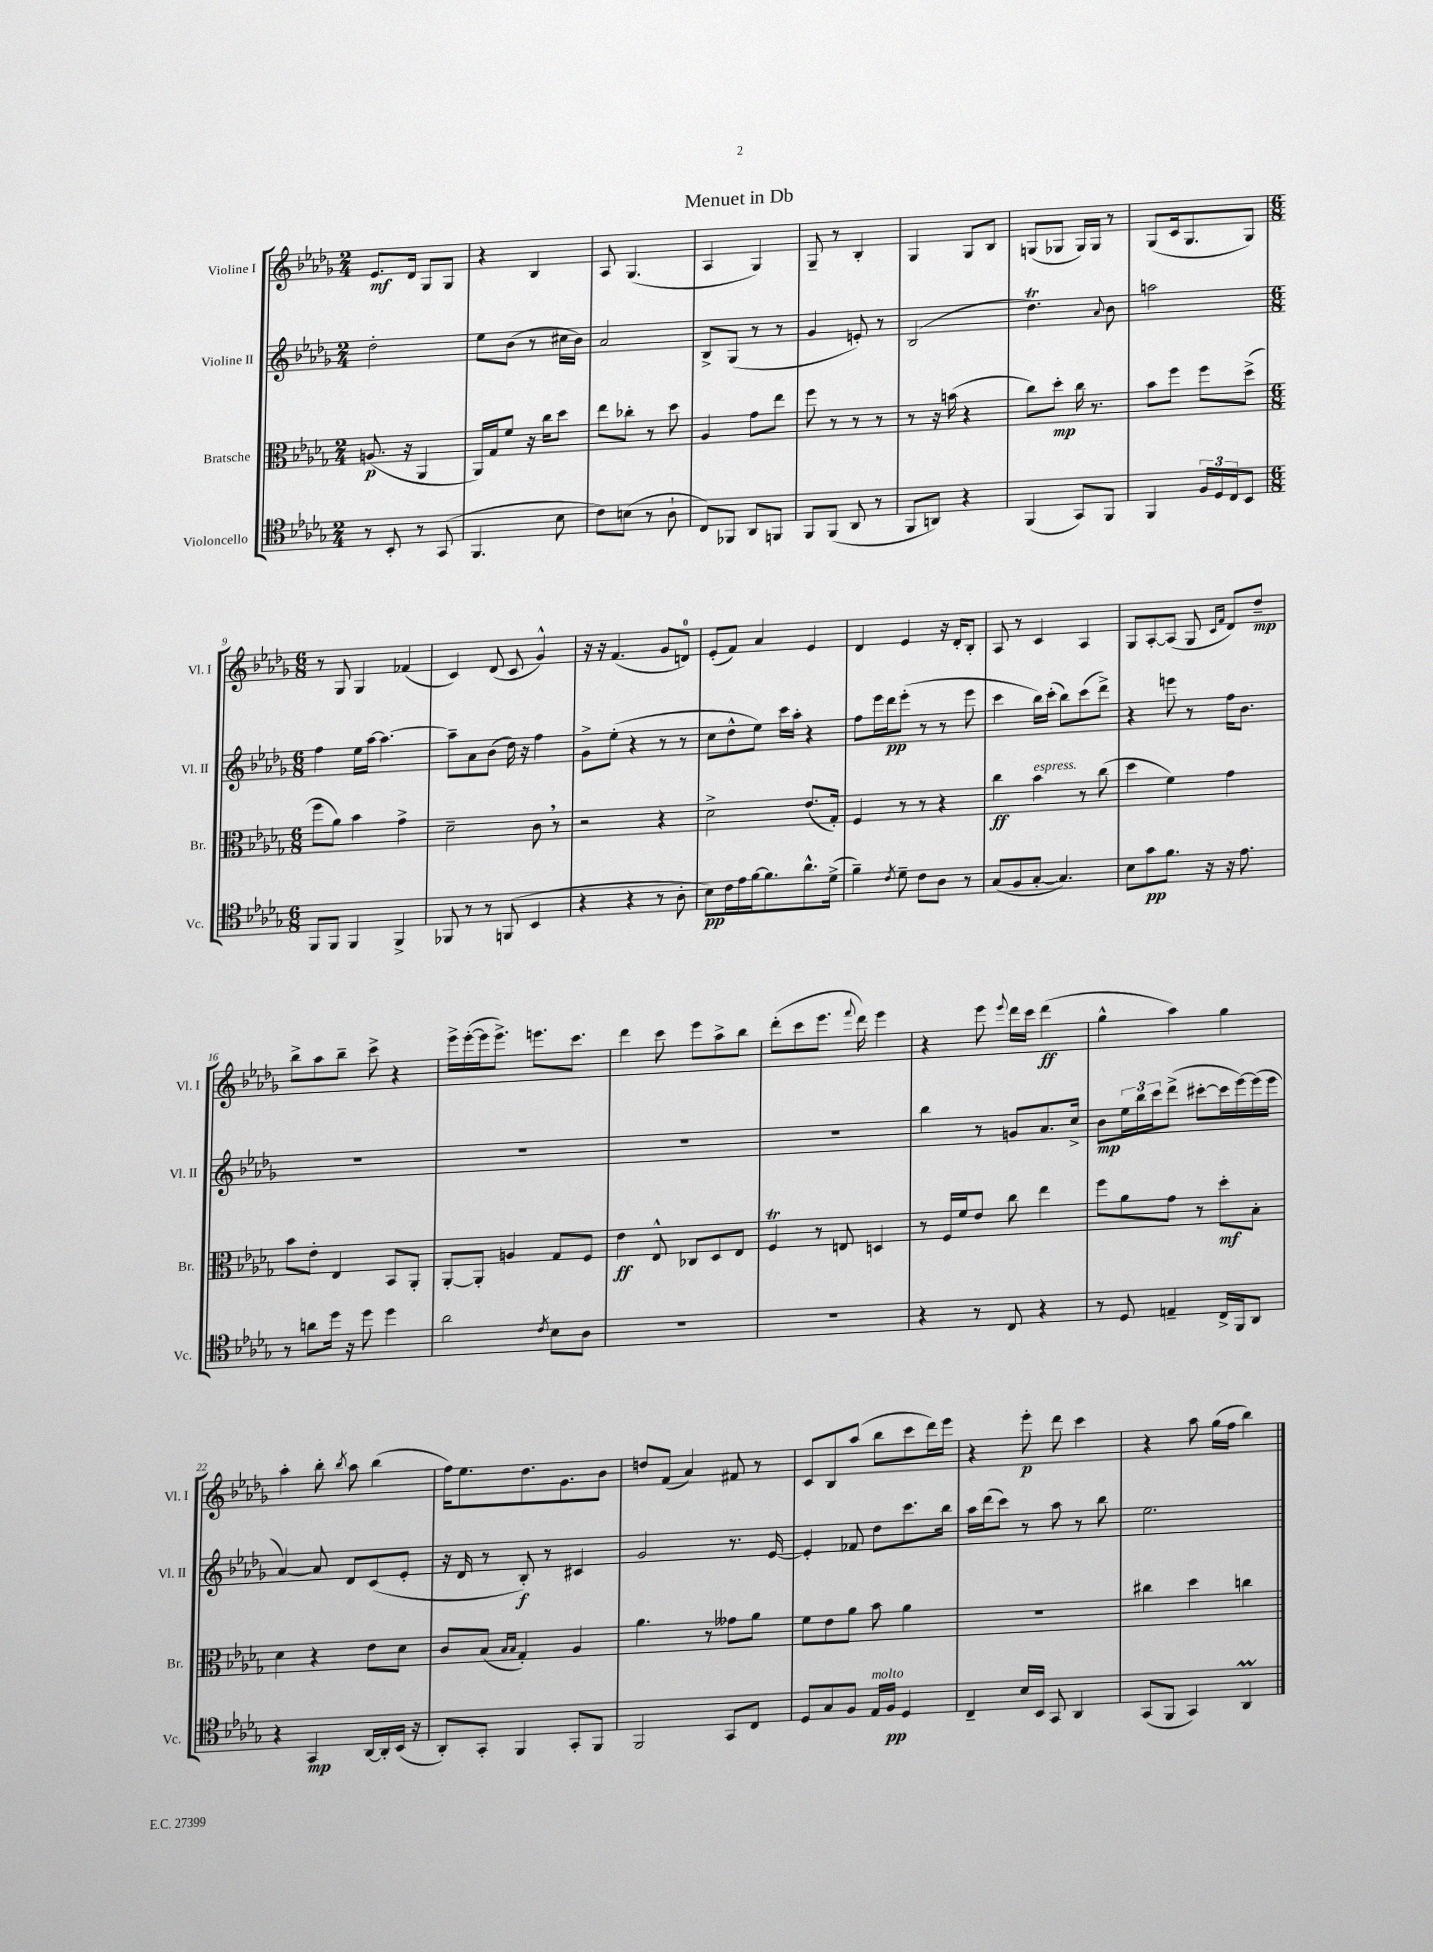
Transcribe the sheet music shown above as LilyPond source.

\header { title = "Menuet in Db" }
<<
\new StaffGroup <<
\new Staff = "s0" \with { instrumentName = "Violine I" shortInstrumentName = "Vl. I" } {
    \clef treble \key des \major \numericTimeSignature \time 2/4
    ees'8.\mf des'16 ges8 ges8 |
    r4 bes4 |
    aes8 ges4.( |
    aes4 ges4) |
    ges8-- r8 bes4-. |
    ges4 ges8 bes8 |
    g8( ges8 ges16) ges16 r8 |
    ges8( c'16 ges8. ges8) |
    \numericTimeSignature \time 6/8 r8 ges8 ges4 fes'4( |
    c'4) des'8( c'8 ges'4-^) |
    r16 r16 f'4.( ges'8 d'8-0) |
    ees'8-.( f'8) aes'4 ees'4 |
    des'4 ees'4 r16 des'16-. bes8-. |
    aes8 r8 c'4 aes4 |
    ges8 aes8~-. aes8( ges8 \grace { c'16 f'16 } des'8) des''8--\mp |
    bes''8-> aes''8 bes''8-- c'''8-> r4 |
    ees'''16-> ees'''16~-.( ees'''16 ees'''8.->) e'''8. c'''8. |
    des'''4 c'''8 ees'''8 aes''8-> bes''8 |
    des'''8-.( c'''8 ees'''8. \appoggiatura { f'''8 } des'''16) ees'''4 |
    r4 ees'''8 \appoggiatura { ees'''8 } des'''16 c'''16 des'''4\ff( |
    ges''4-^ aes''4) ges''4 |
    aes''4-. bes''8-. \acciaccatura { bes''8 } aes''8 bes''4( |
    f''16) ees''8. des''8. ges'8. bes'8 |
    d''8 f'8( aes'4) fis'8 r8 |
    c'8 bes8 aes''8( bes''8 c'''8 des'''16) ees'''16 |
    r4 ees'''8-.\p des'''8 c'''4 |
    r4 aes''8 ges''16( f''16 bes''4) \bar "|." |
}
\new Staff = "s1" \with { instrumentName = "Violine II" shortInstrumentName = "Vl. II" } {
    \clef treble \key des \major \numericTimeSignature \time 2/4
    des''2-. |
    ees''8 bes'8( r8 cis''16 bes'16) |
    aes'2 |
    bes8-> ges8( r8 r8 |
    ges'4 e'8-.) r8 |
    bes2( |
    des''4.\trill) \appoggiatura { aes'8 } bes'8 |
    a''2 |
    \numericTimeSignature \time 6/8 f''4 ees''16 aes''16~ aes''4.~ |
    aes''8-- aes'8 bes'8( des''16) r16 f''4 |
    ges'8-> ees''8-.( r4 r8 r8 |
    c''8 des''8-^ ees''8) c'''16 aes''16-. r4 |
    f''8 ees'''16 des'''16\pp ees'''8-.( r8 r8 ees'''8 |
    c'''4 bes''16) c'''16-.( bes''8) c'''8( des'''8->) |
    r4 e'''8 r8 f''16 bes'8. |
    R2. |
    R2. |
    R2. |
    R2. |
    bes''4 r8 g'8 aes'8. c''16-> |
    bes'8\mp \tuplet 3/2 { ees''16 bes''16 c'''16 } des'''8->( cis'''8~-. cis'''16 ees'''16~) ees'''16( ees'''16 |
    aes'4~) aes'8 des'8 c'8( ees'8-. |
    r16 des'16 r8 bes8-.\f) r8 cis'4 |
    ges'2 r8. ees'16~ |
    ees'4-. fes'8 des''8 c'''8. bes''16 |
    aes''16 des'''16( c'''8) r8 aes''8 r8 bes''8 |
    ees''2. \bar "|." |
}
\new Staff = "s2" \with { instrumentName = "Bratsche" shortInstrumentName = "Br." } {
    \clef alto \key des \major \numericTimeSignature \time 2/4
    a8.\p( r16 aes,4 |
    aes,16) ges16 f'8 r16 c''16 des''8 |
    ees''8 ces''8-. r8 des''8 |
    aes4 ges'8 ees''8 |
    f''8 r8 r8 r8 |
    r8 r16 b'16( r4 |
    c''8) des''8-.\mp c''16 r8. |
    bes'8 f''8 f''8 des''8->( |
    \numericTimeSignature \time 6/8 f''8 aes'8) bes'4 ges'4-> |
    des'2-- c'8 \breathe r8 |
    r2 r4 |
    des'2-> ees'8.( ges16-.) |
    f4 r8 r8 r4 |
    c''4\ff bes'4^\markup { \italic "espress." } r8 c''8( |
    des''4 f'4) ges'4 |
    bes'8 ees'8-. ees4 bes,8 aes,8-. |
    aes,8~-. aes,8-. a4 ges8 f8 |
    ees'4\ff ees8-^ ces8 des8 ees8 |
    f4\trill r8 e8 d4 |
    r8 f16 f'16 ees'8 c''8 ees''4 |
    f''8 aes'8 ges'8 r8 des''8-.\mf bes8-. |
    des'4 r4 ees'8 des'8 |
    c'8 bes8( \grace { bes16 bes16 } ges4-.) aes4 |
    aes'4. r8 geses'8 aes'8 |
    f'8 ees'8 aes'8 bes'8 aes'4 |
    R2. |
    cis''4 des''4 c''4 \bar "|." |
}
\new Staff = "s3" \with { instrumentName = "Violoncello" shortInstrumentName = "Vc." } {
    \clef tenor \key des \major \numericTimeSignature \time 2/4
    r8 bes,8-. r8 ges,8( |
    f,4. bes8 |
    c'8) b8( r8 aes8-! |
    c8) fes,8 aes,8 f,8 |
    f,8 f,8( aes,8 r8 |
    f,8 a,8) r4 |
    f,4( ges,8) f,8 |
    f,4 \tuplet 3/2 { f16 des16 c16 } bes,8 |
    \numericTimeSignature \time 6/8 f,8 f,8 f,4 f,4-> |
    fes,8 r8 r8 f,8( bes,4 |
    r4 r4 r8 aes8-. |
    bes8\pp) c'16 ees'16 f'16~ f'8. aes'8.-^ des'16->( |
    f'4--) \acciaccatura { c'8 } des'8-- c'8 aes8 r8 |
    ges8( f8 ges8~-. ges4.) |
    bes8 ges'8\pp f'8. r16 r16 ees'8. |
    r8 a'8 des''16 r16 des''8 des''4 |
    aes'2 \acciaccatura { c'8 } bes8 aes8 |
    R2. |
    R2. |
    r4 r8 c8 r4 |
    r8 des8 e4-- c16-> f,16 aes,8 |
    r4 ges,4\mp aes,16~ aes,16-. bes,16( r16 |
    aes,8-.) ges,8-. f,4 ges,8-. f,8 |
    f,2 ges,8 c8 |
    des8 ges8 f8 ees16^\markup { \italic "molto" } f16\pp des4 |
    c4-- bes16 bes,16 ges,8 aes,4 |
    ges,8( f,8 ges,4) aes,4\prall \bar "|." |
}
>>
>>
